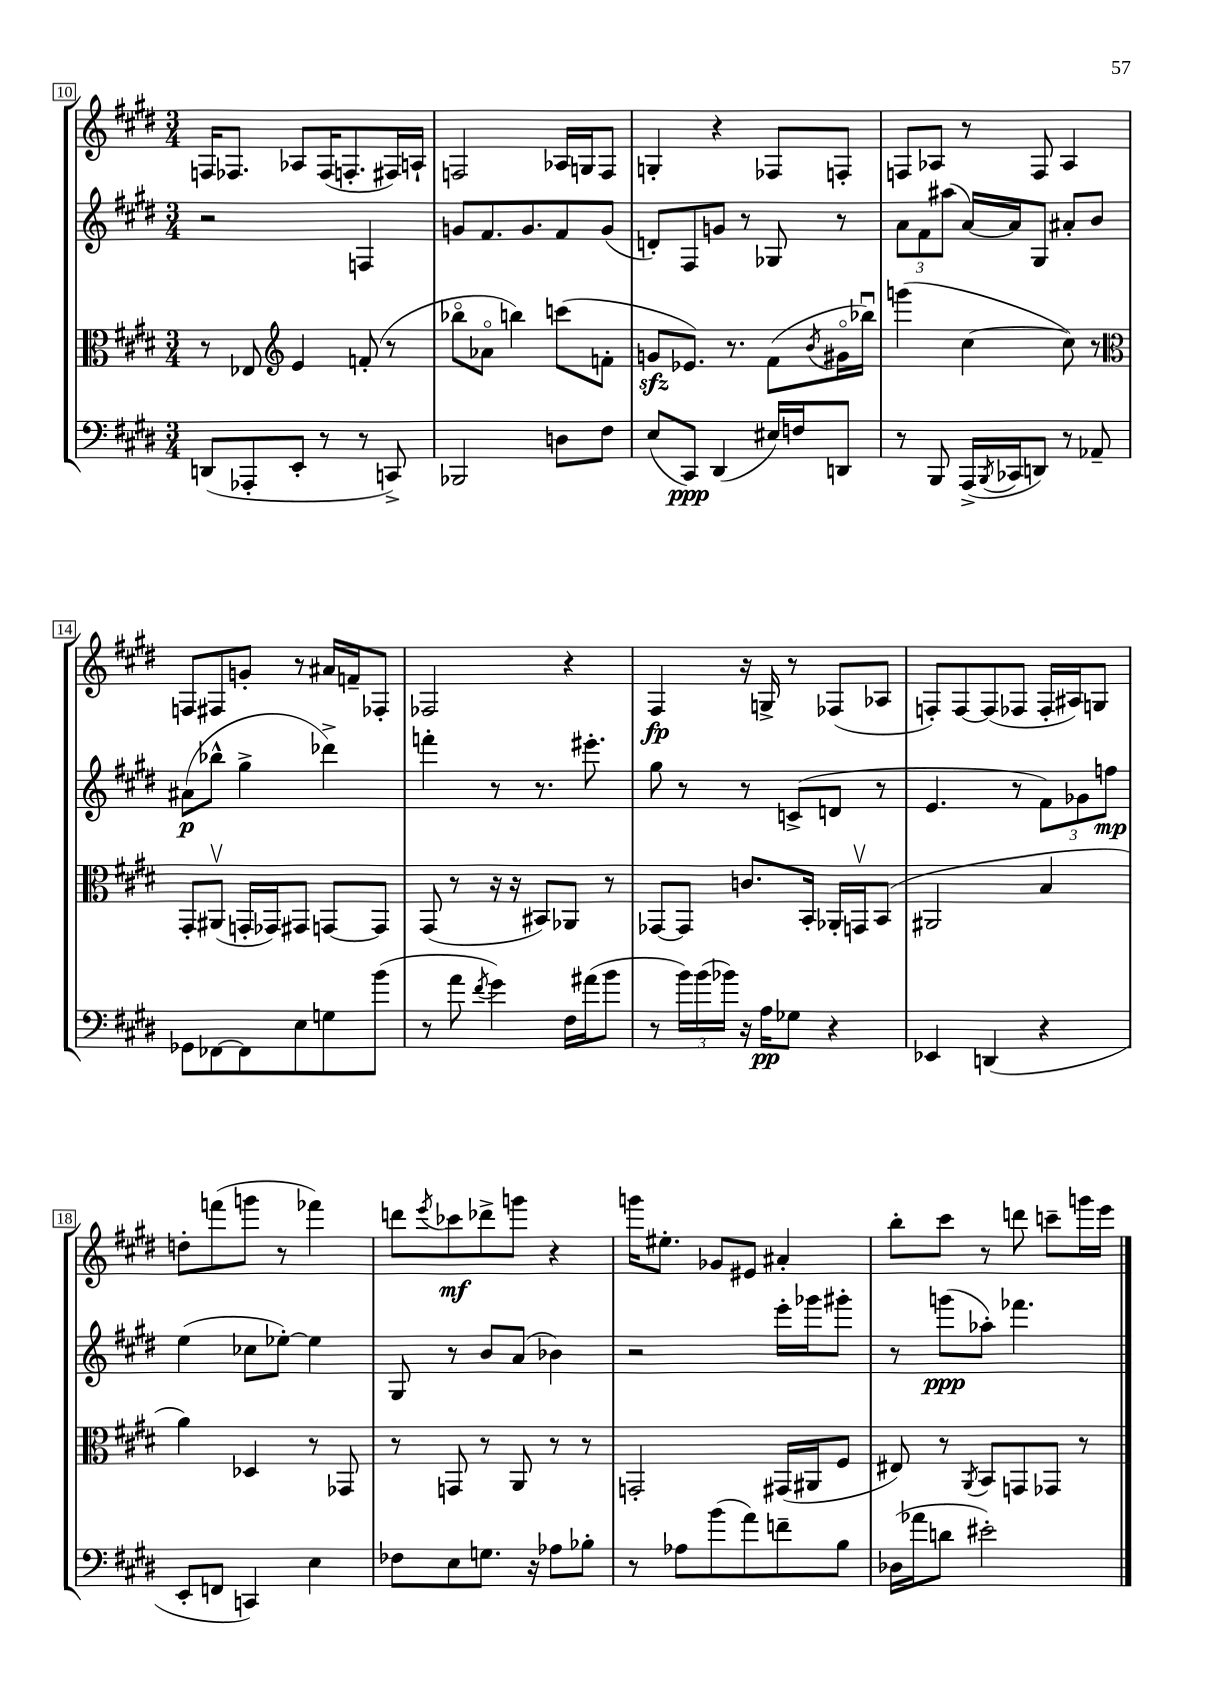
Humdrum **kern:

**kern	**kern	**kern	**kern
*staff4	*staff3	*staff2	*staff1
*clefF4	*clefC3	*clefG2	*clefG2
*k[f#c#g#d#]	*k[f#c#g#d#]	*k[f#c#g#d#]	*k[f#c#g#d#]
*M3/4	*M3/4	*M3/4	*M3/4
(8DD	8r	2r	16F
.	.	.	8.F-
8AAA-'	8E-	.	.
*	*clefG2	*	*
8EE'	4e	.	8A-
8r	.	.	(16F-
.	.	.	8.F'
8r	(8f'	4F	.
8CC^)	8r	.	16F#)
.	.	.	16A`
=	=	=	=
2BBB-	8bb-o	8g	2F
.	8a-o	8.f#	.
.	4bb)	.	.
.	.	8.g	.
8D	(8ccc	8f#	16A-
.	.	.	16G
8F#	8f'	(8g	8F
=	=	=	=
(8E	8g	8d')	4G'
8CC#)	8.e-)	8F#	.
(4DD#	.	8g	4r
.	8.r	.	.
.	.	8r	.
16E#)	(8f#	8G-	8F-
16F	.	.	.
.	8qb	.	.
8DD	16g#o	8r	8F'
.	16bb-u)	.	.
=	=	=	=
8r	(4ggg	12a	8F
.	.	12f#	.
8BBB	.	.	8A-
.	.	(12aa#	.
(16AAA^	[4cc#	[16a)	8r
8qBBB	.	.	.
16CC-	.	16a]	.
8DD)	.	8G#	8F
8r	8cc#])	8a#'	4A-
8AA-~	8r	8b	.
=	=	=	=
*	*clefC3	*	*
8GG-	8GG#'	(8a#	8F
[8FF-	(8AA#v	8bb-^^	8F#
8FF-]	16GG'	4gg#^	8g'
.	16GG-)	.	.
8E	8GG#	.	8r
8G	[8GG	4ddd-^)	16a#
.	.	.	16f~
(8b	8GG]	.	8F-'
=	=	=	=
8r	(8GG#	4fff'	2F-
8a	8r	.	.
8qf#	.	.	.
4g#)	16r	8r	.
.	16r	.	.
.	8BB#)	8.r	.
16F#	8AA-	.	4r
(16a#	.	8.eee#'	.
8b	8r	.	.
=	=	=	=
8r	[8GG-	8gg#	4F#
24b)	8GG-]	8r	.
(24b	.	.	.
24b-)	.	.	.
16r	8.c	8r	16r
16A	.	.	16G^
8G-	.	(8c^	8r
.	16BB'	.	.
4r	16AA-'	8d	(8F-
.	16GGv	.	.
.	(8BB	8r	8A-
=	=	=	=
4EE-	2AA#	4.e	8F')
.	.	.	[8F
(4DD	.	.	(8F]
.	.	8r	8F-
4r	4B	12f#)	16F-'
.	.	.	16A#)
.	.	12g-	.
.	.	.	8G
.	.	12ff	.
=	=	=	=
8EE'	4a)	(4ee	8dd'
8FF	.	.	(8fff
4CC)	4D-	8cc-	8ggg
.	.	[8ee-')	8r
4E	8r	4ee-]	4fff-)
.	8GG-	.	.
=	=	=	=
8F-	8r	8G#	8ddd
.	.	.	8qeee
8E	8GG	8r	8ccc-
8.G	8r	8b	8ddd-^
.	8AA	(8a	8ggg
16r	.	.	.
8A-	8r	4b-)	4r
8B-'	8r	.	.
=	=	=	=
8r	2GG'	2r	16ggg
.	.	.	8.ee#'
8A-	.	.	.
(8b	.	.	8g-
8a)	.	.	8e#
8f~	(16GG#	16eee'	4a#'
.	16AA#	16ggg-	.
8B	8F#	8ggg#'	.
=	=	=	=
(16D-	8E#)	8r	8bb'
16a-	.	.	.
8d	8r	(8ggg	8ccc#
.	8qAA	.	.
2e#')	8BB	8aa-')	8r
.	8GG	4.fff-	8ddd
.	8GG-	.	8ccc~
.	8r	.	16ggg
.	.	.	16eee
==	==	==	==
*-	*-	*-	*-
